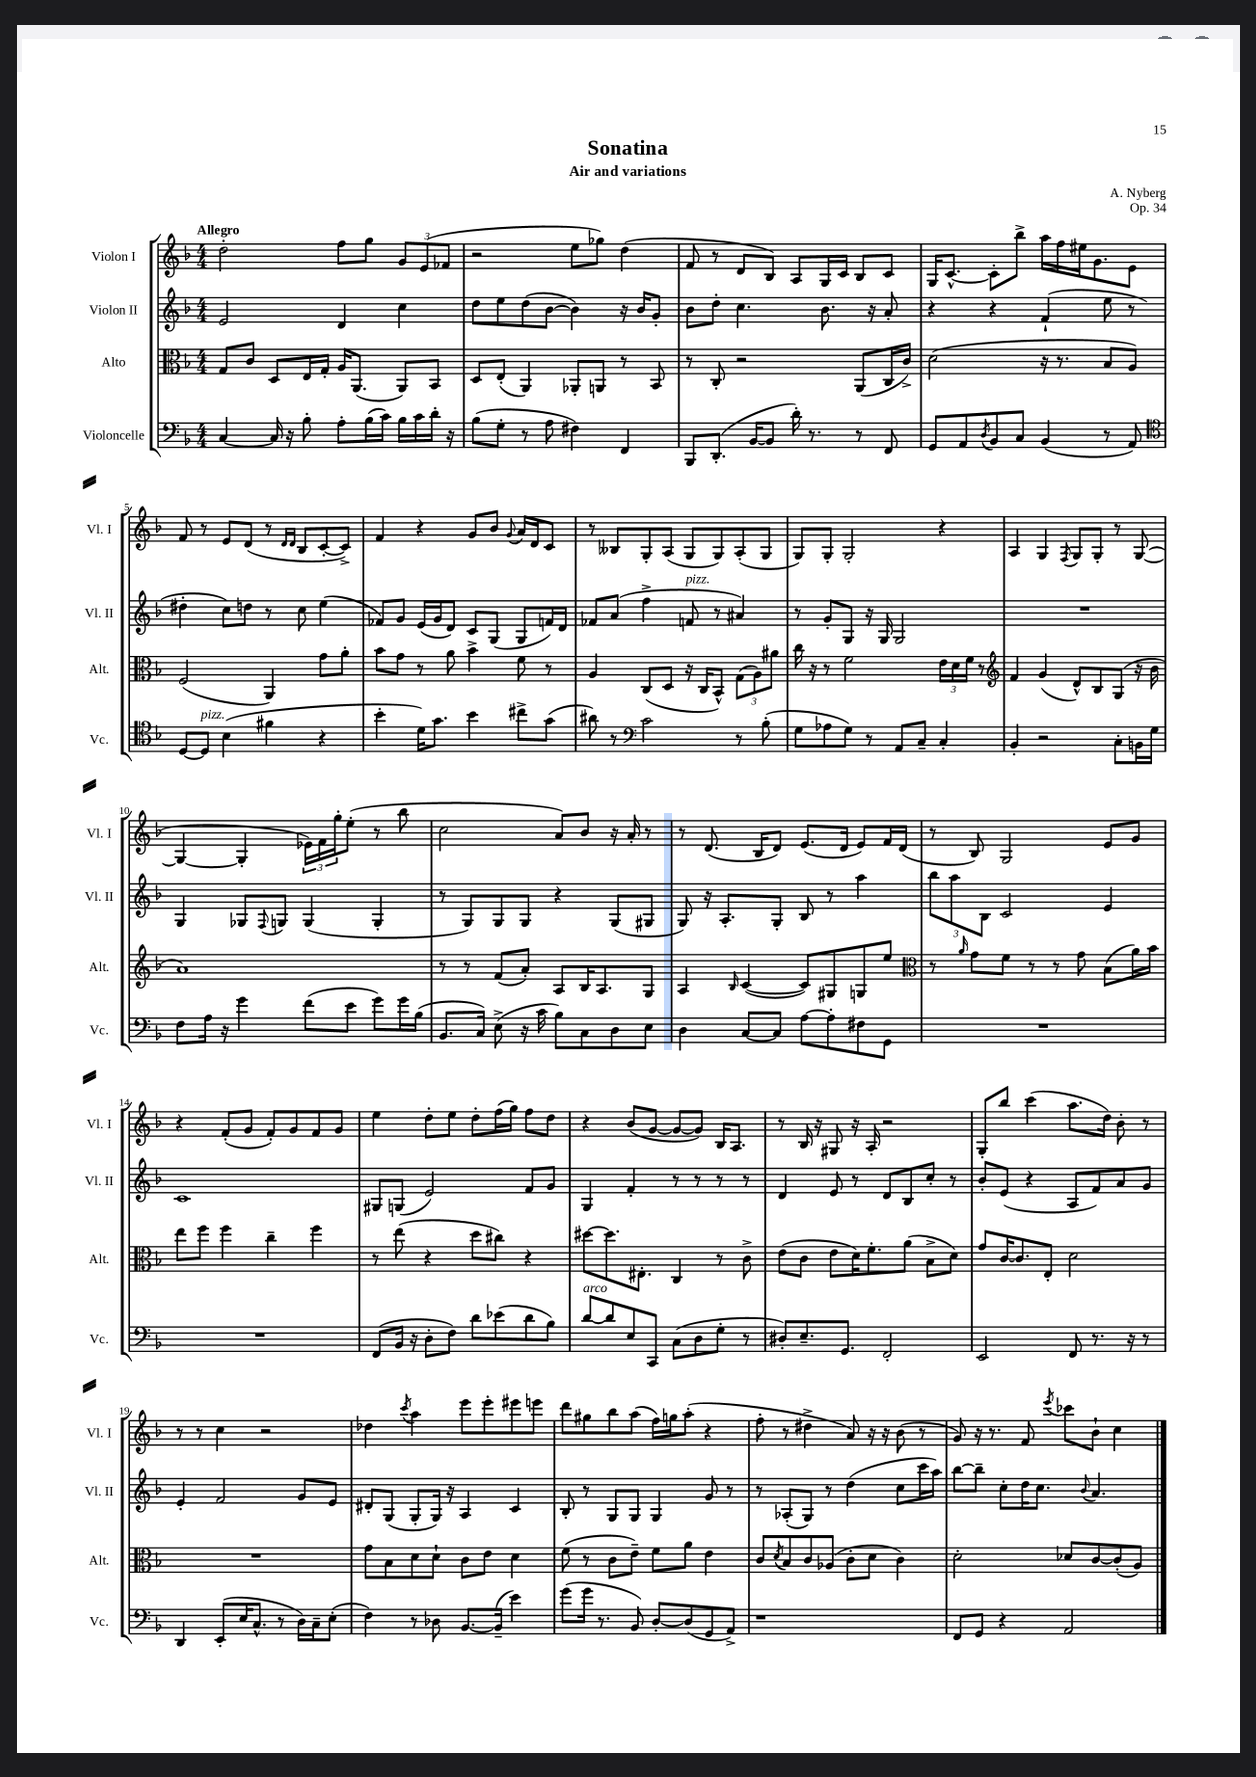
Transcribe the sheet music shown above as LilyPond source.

\header { title = "Sonatina" composer = "A. Nyberg" subtitle = "Air and variations" opus = "Op. 34" }
<<
\new StaffGroup <<
\new Staff = "s0" \with { instrumentName = "Violon I" shortInstrumentName = "Vl. I" } {
    \clef treble \key f \major \numericTimeSignature \time 4/4 \tempo "Allegro"
    d''2-. f''8 g''8 \tuplet 3/2 { g'8 e'8( fes'8 } |
    r2 e''8 ges''8) d''4( |
    f'8 r8 d'8 bes8) a8 g16 c'16 bes8 c'8 |
    g16 c'8.~-^ c'8-. bes''8-> a''16 f''16 eis''16 g'8. e'8 |
    f'8 r8 e'8 d'8( r8 \grace { d'16 d'16 } bes8 c'8~-. c'8->) |
    f'4 r4 g'8 bes'8 \appoggiatura { g'8 } a'16 d'16 c'8 |
    r8 beses8 g8-. a8( g8 g8) a8-.( g8 |
    g8) g8-. g2-. r4 |
    a4 g4 \acciaccatura { f8 } g8 g8-. r8 g8~( |
    g4~ g4-. \tuplet 3/2 { ees'16) f'16 g''16-. } e''8-.( r8 bes''8 |
    c''2 a'8) bes'8 r16 a'16-. r8 |
    r8 d'8.( bes16 d'8) e'8.( d'16 e'8) f'16 d'16( |
    r8 bes8) g2 e'8 g'8 |
    r4 f'8-.( g'8 f'8-.) g'8 f'8 g'8 |
    e''4 d''8-. e''8 d''8-. f''16( g''16) f''8 d''8 |
    r4 bes'8( g'8~ g'8~ g'8) bes16 a8. |
    r8 bes16 r16 gis8 r16 a16-. r2 |
    g8-. bes''8 c'''4( a''8. d''16) bes'8-. r8 |
    r8 r8 c''4 r2 |
    des''4 \acciaccatura { c'''8 } a''4 e'''8 e'''8-. eis'''8 e'''8 |
    d'''8 gis''8 bes''8 a''8( f''16) g''16 a''8-.( r4 |
    f''8-. r8 dis''4-> a'8) r16 r16 bes'8( r8 |
    g'8) r16 r8. f'8 \acciaccatura { e'''8 } ces'''8 bes'8-! c''4 \bar "|." |
}
\new Staff = "s1" \with { instrumentName = "Violon II" shortInstrumentName = "Vl. II" } {
    \clef treble \key f \major \numericTimeSignature \time 4/4
    e'2 d'4 c''4 |
    d''8 e''8 d''8( bes'8~ bes'4) r16 bes'16 g'8-. |
    bes'8 d''8-. c''4. bes'8. r16 a'8-. |
    r4 r4 f'4-!( e''8 r8 |
    dis''4-. c''8) d''8 r8 c''8 e''4( |
    fes'8) g'8 e'16( g'16 d'8) c'8 g8( g8 f'16) d'16 |
    fes'8 a'8( f''4-> f'8^\markup { \italic "pizz." } r8 ais'4) |
    r8 g'8-. g8 r16 g16 g2 |
    R1 |
    g4 ges8 \appoggiatura { f8 } g8 g4( g4-. |
    r8 g8) g8 g8 r4 g8( gis8 |
    g8) r16 a8.-. g8-. bes8 r8 a''4 |
    \tuplet 3/2 { bes''8 a''8 bes8 } c'2 e'4 |
    c'1 |
    gis8 g8( e'2) f'8 g'8 |
    g4 f'4-. r8 r8 r8 r8 |
    d'4 e'8 r8 d'8 bes8 c''8-. r8 |
    bes'8-. e'8( r4 a8 f'8) a'8 g'8 |
    e'4-. f'2 g'8 e'8 |
    dis'8-. g8( g8-. g16) r16 a4 c'4 |
    bes8-. r8 g8 g8 g4 g'8 r8 |
    r8 aes8-.( g8) r8 d''4( c''8 c'''16 a''16) |
    bes''8~ bes''8-- c''8-. d''16 c''8. \appoggiatura { bes'8 } a'4. \bar "|." |
}
\new Staff = "s2" \with { instrumentName = "Alto" shortInstrumentName = "Alt." } {
    \clef alto \key f \major \numericTimeSignature \time 4/4
    g8 c'8 d8 e16 g16-. a16 a,8.( a,8) bes,8 |
    d8 e8-.( a,4) aes,8-. a,8 r8 bes,8 |
    r8 c8-. r2 a,8( c16 c'16->) |
    d'2( r16 r8. bes8 a8) |
    f2( a,4) g'8 a'8-. |
    bes'8 g'8 r8 a'8 bes'4-> f'8 r8 |
    a4 c8( d8 r16 c16 bes,8-^) \tuplet 3/2 { g8( a8) ais'8 } |
    c''16 r16 r8 f'2 \tuplet 3/2 { e'16 d'16 f'16 } r8 |
    \clef treble f'4 g'4( d'8-^) bes8 g8( r16 bes'16 |
    a'1) |
    r8 r8 f'8( a'8-.) a8 bes16 a8. g8 |
    a4 \grace { bes16 } c'4~( c'8) gis8 g8 e''8 |
    \clef alto r8 \grace { a'16 } g'8 f'8 r8 r8 g'8 bes8( a'16) bes'16 |
    e''8 f''8 f''4 c''4-- f''4 |
    r8 e''8( r4 d''8 cis''8) r4 |
    dis''8~ dis''8. eis8.-. c4 r8 c'8-> |
    e'8( c'8 e'8 d'16) f'8.-. a'8( bes8-> d'8) |
    g'8 c'16~ c'8. e8-. d'2 |
    R1 |
    g'8 bes8 d'8 d'8-! c'8 e'8 d'4 |
    f'8( r8 c'8 e'8--) f'8 a'8 e'4 |
    c'8 \acciaccatura { d'8 } bes8 c'8 aes8( c'8-. d'8 c'4) |
    d'2-. des'8 c'8~ c'8-.( a8) \bar "|." |
}
\new Staff = "s3" \with { instrumentName = "Violoncelle" shortInstrumentName = "Vc." } {
    \clef bass \key f \major \numericTimeSignature \time 4/4
    c4~ c16 r16 bes8-. a8-. bes16( c'16) bes16 c'16 d'16-. r16 |
    bes8( g8-. r8 a8 fis4) f,4 |
    bes,,8 d,8.-.( bes,16~ bes,8 d'16-.) r8. r8 f,8 |
    g,8 a,8 \acciaccatura { d8 } bes,8 c8 bes,4( r8 a,8) |
    \clef tenor d8~ d8^\markup { \italic "pizz." } bes4( fis'4 r4 |
    bes'4-. d'16) g'8. bes'4 cis''8-> g'8( |
    ais'8) r8 \clef bass c'2 r8 bes8-.( |
    g8 aes8 g8) r8 a,8 c8-- c4-. |
    bes,4-. r2 c8-. b,16 g16 |
    f8 a16 r16 g'4 f'8( e'8 g'8) g'16 bes16( |
    bes,8. c16) e8->( r16 c'16 bes8) c8 d8 e8 |
    d4 c8~ c8 a8~ a8-. fis8 g,8 |
    R1 |
    R1 |
    f,8( bes,16 r16 d8-. f8) d'8 ees'8( d'8 bes8) |
    d'8~^\markup { \italic "arco" } d'8 e8 c,8 c8( d8 g8-. r8 |
    dis8-.) e8.-- g,8. f,2-. |
    e,2 f,8 r8. r16 r8 |
    d,4 e,8-.( e16 c8.-^ r8 d16) c16-- e8-.( |
    f4) r8 des8 bes,8.~ bes,16--( e'4) |
    g'8( g'16 r8. bes,8) d8~-. d8( g,8 a,8->) |
    r1 |
    f,8 g,8 r4 a,2 \bar "|." |
}
>>
>>
